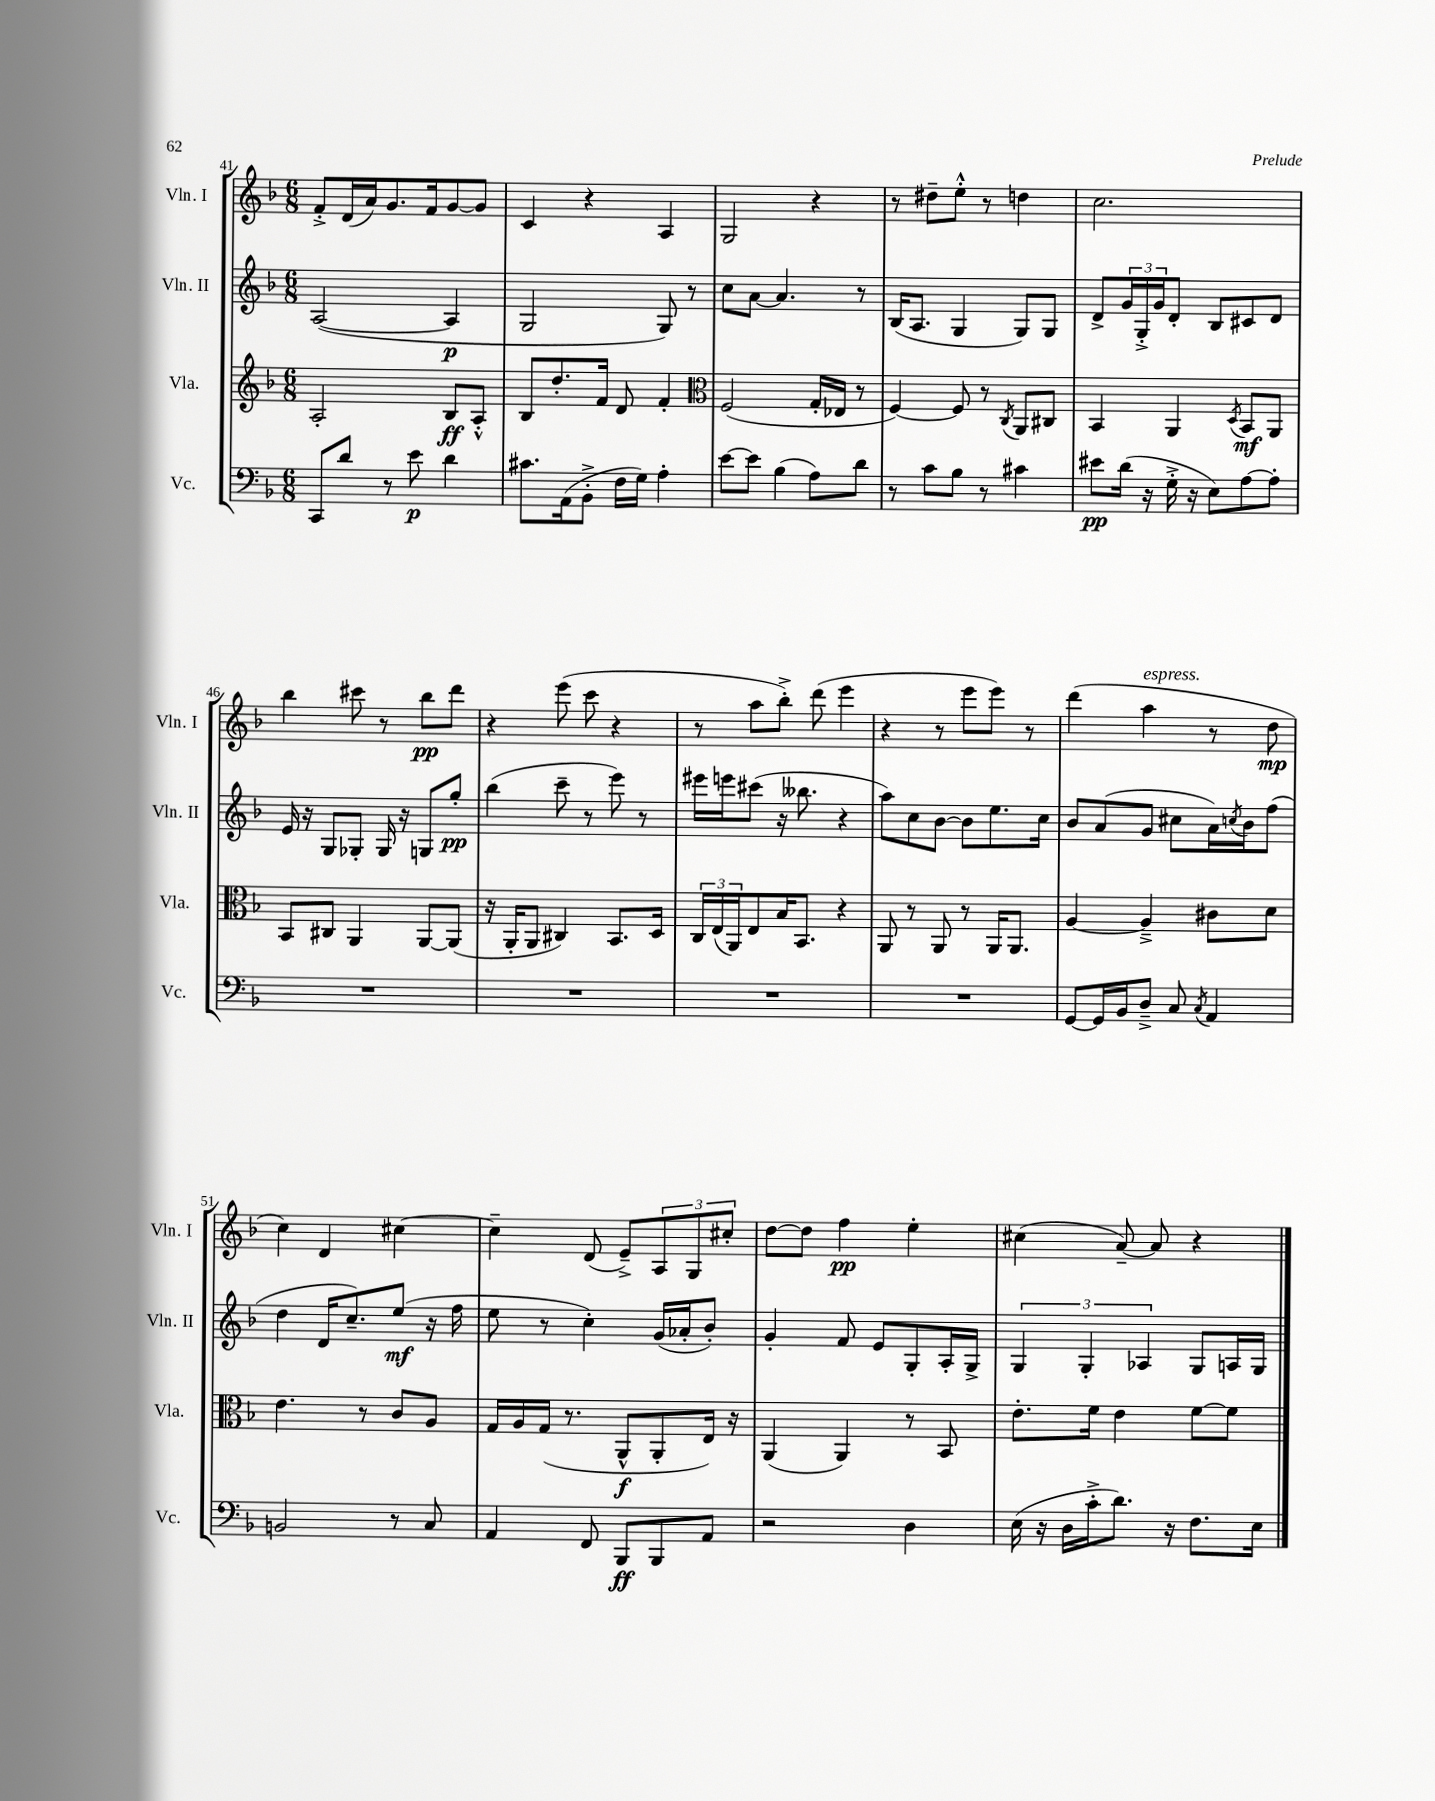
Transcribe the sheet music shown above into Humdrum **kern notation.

**kern	**kern	**kern	**kern
*staff4	*staff3	*staff2	*staff1
*clefF4	*clefG2	*clefG2	*clefG2
*k[b-]	*k[b-]	*k[b-]	*k[b-]
*M6/8	*M6/8	*M6/8	*M6/8
8CC	2A'	([2A	8f'^
8d	.	.	(16d
.	.	.	16a)
8r	.	.	8.g
8e	.	.	.
.	.	.	16f
4d	8B-	4A]	[8g
.	8A'^^	.	8g]
=	=	=	=
8.c#	8B-	2G	4c
.	8.dd'	.	.
(16AA	.	.	.
8BB-'^	.	.	4r
.	16f	.	.
16F	8d	.	.
16G)	.	.	.
4A'	4f'	8G)	4A
.	.	8r	.
=	=	=	=
*	*clefC3	*	*
[8e	(2F	8cc	2G
8e]	.	[8a	.
(4B-	.	4.a]	.
8A)	16G'	.	4r
.	16E-	.	.
8d	8r	8r	.
=	=	=	=
8r	[4F)	(16B-	8r
.	.	8.A	.
8c	.	.	8dd#~
8B-	8F]	4G	8ee'^^
8r	8r	.	8r
.	8qC	.	.
4c#	8AA	8G)	4dd
.	8C#	8G	.
=	=	=	=
8e#	4BB-	8d^	2.cc
(16d	.	24g	.
.	.	24G'^	.
16r	.	.	.
.	.	24g	.
16G'^	4AA	8d'	.
16r	.	.	.
8E)	.	8B-	.
.	8qD	.	.
[8A	8BB-	8c#	.
8A']	8AA	8d	.
=	=	=	=
2.r	8BB-	16e	4bb-
.	.	16r	.
.	8C#	8G	.
.	4AA	8G-'	8ccc#
.	.	16G-	8r
.	.	16r	.
.	[8AA	8G	8bb-
.	(8AA]	8gg'	8ddd
=	=	=	=
2.r	16r	(4bb-	4r
.	16AA'	.	.
.	8AA	.	.
.	4C#)	8ccc~	(8eee
.	.	8r	8ccc
.	8.BB-	8eee)	4r
.	.	8r	.
.	16D	.	.
=	=	=	=
2.r	24C	16eee#	8r
.	(24E	.	.
.	.	16eee	.
.	24AA)	.	.
.	8E	(8ccc#	8aa
.	16B-	16r	8bb-'^)
.	8.BB-	8.bb--	.
.	.	.	(8ddd
.	4r	4r	4eee
=	=	=	=
2.r	8AA	8aa)	4r
.	8r	8cc	.
.	8AA	[8b-	8r
.	8r	8b-]	8eee
.	16AA	8.ee	8eee)
.	8.AA	.	.
.	.	.	8r
.	.	16cc	.
=	=	=	=
[8GG	[4A	8b-	(4ddd
16GG]	.	(8a	.
16BB-	.	.	.
8D~^	4A~^]	8g	4aa
8C	.	8cc#	.
8qC	.	.	.
4AA	8c#	16a)	8r
.	.	8qcc	.
.	.	16b-	.
.	8d	(8ff	8dd
=	=	=	=
2BB	4.e	4dd	4cc)
.	.	16d	4d
.	.	8.cc~)	.
.	8r	.	.
8r	8c	(8ee	[4cc#
8C	8A	16r	.
.	.	16ff	.
=	=	=	=
4AA	16G	8ee	4cc#~]
.	16A	.	.
.	(16G	8r	.
.	8.r	.	.
8FF	.	4cc')	(8d
8BBB-	8AA^^	.	8e~^)
8BBB-	8AA'	(16g	12A
.	.	16a-'	.
.	.	.	12G
8AA	16E)	8b-')	.
.	.	.	12cc#'
.	16r	.	.
=	=	=	=
2r	(4AA	4g'	[8dd
.	.	.	8dd]
.	4AA)	8f	4ff
.	.	8e	.
4D	8r	8G'	4ee'
.	8BB-	16A'	.
.	.	16G^	.
=	=	=	=
(16E	8.e'	6G	(4cc#
16r	.	.	.
16D	.	.	.
.	.	6G'	.
16c'^	16f	.	.
8.d)	4e	.	[8a~)
.	.	6A-	.
.	.	.	8a]
16r	.	.	.
8.F	[8f	8G	4r
.	8f]	16A	.
16E	.	16G	.
==	==	==	==
*-	*-	*-	*-
